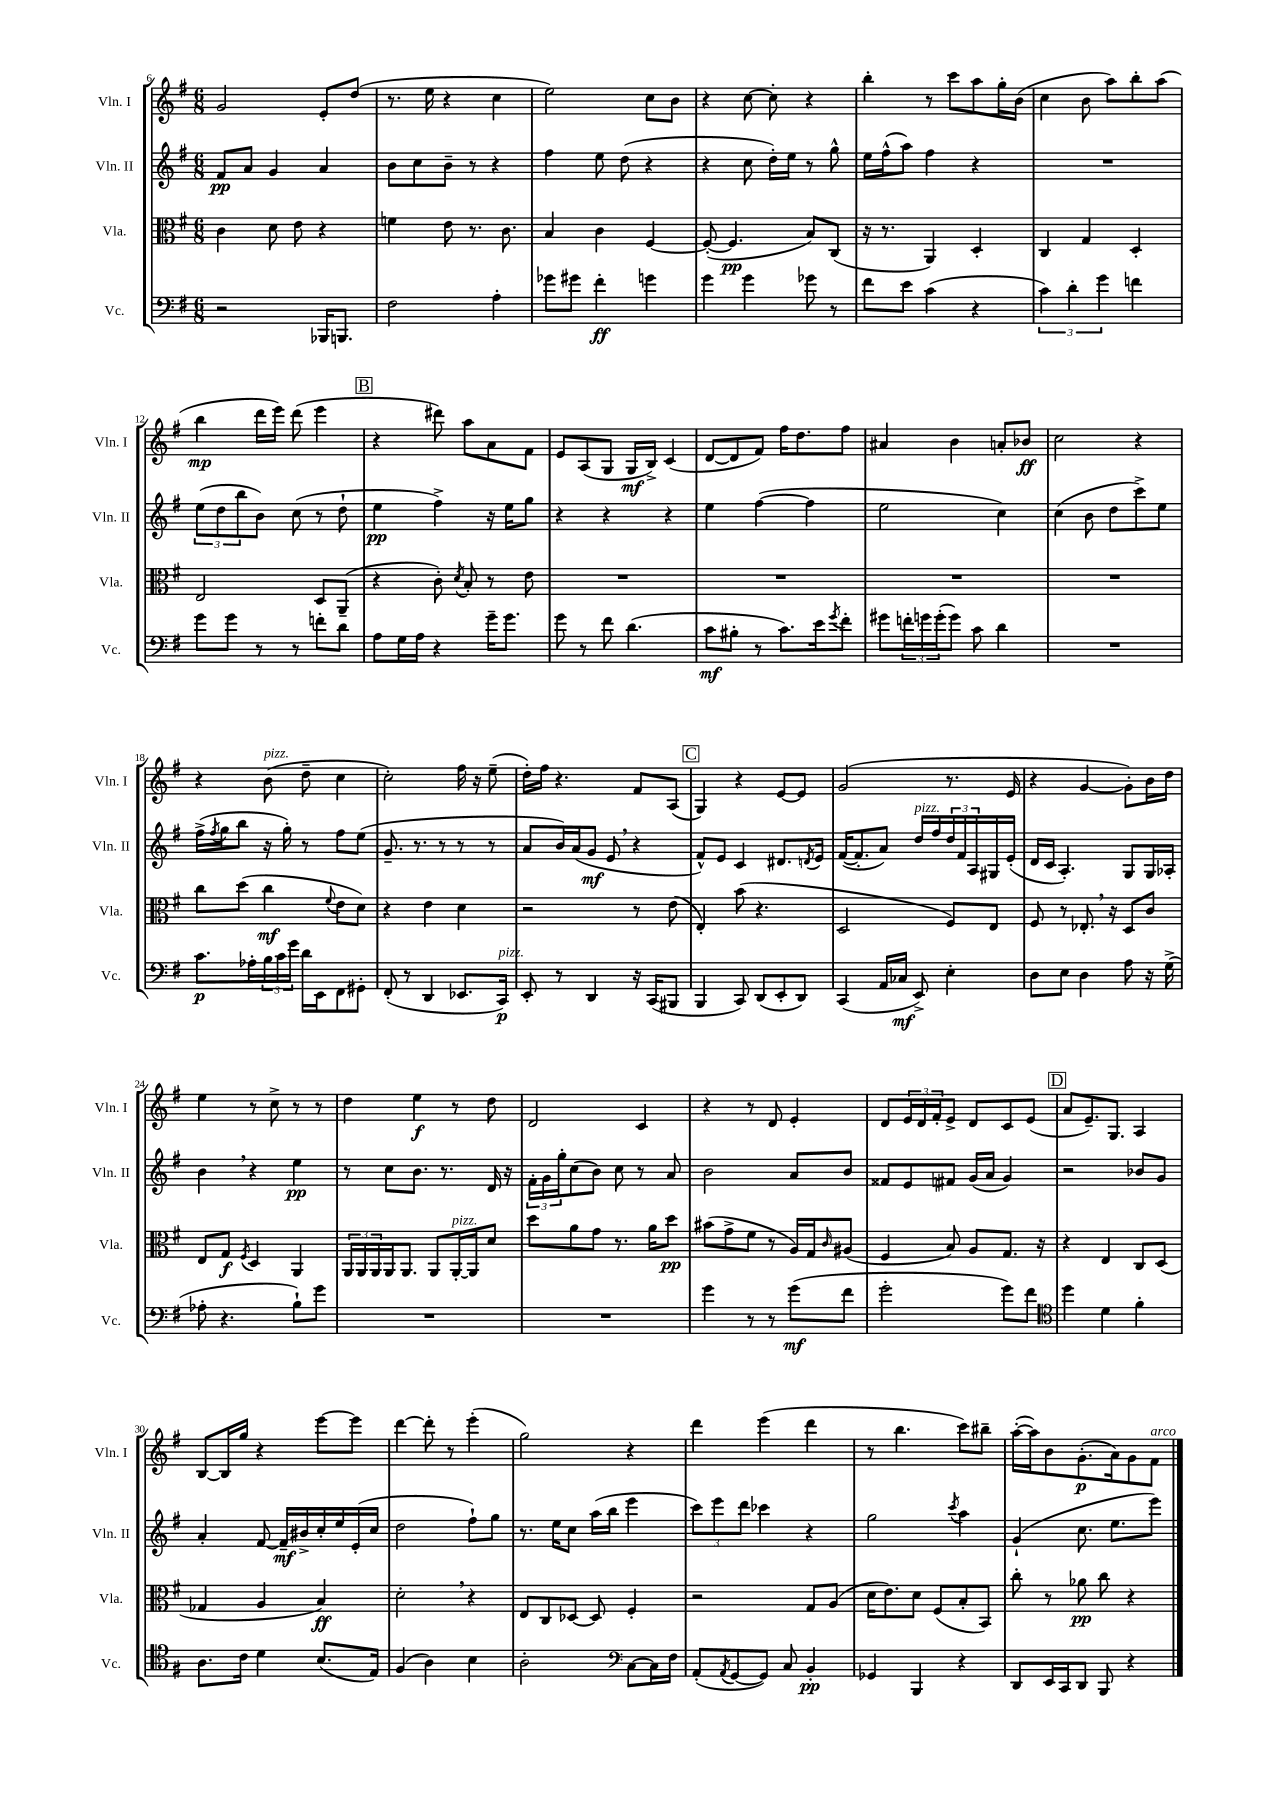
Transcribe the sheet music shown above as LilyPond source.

<<
\new StaffGroup <<
\new Staff = "s0" \with { instrumentName = "Vln. I" shortInstrumentName = "Vln. I" } {
    \clef treble \key g \major \numericTimeSignature \time 6/8
    g'2 e'8-. d''8( |
    r8. e''16 r4 c''4 |
    e''2) c''8 b'8 |
    r4 c''8~ c''8-. r4 |
    b''4-. r8 c'''8 a''8 g''16-. b'16( |
    c''4 b'8 a''8) b''8-. a''8( |
    b''4\mp d'''16 e'''16) d'''8( e'''4 |
    \mark \markup { \box "B" } r4 dis'''8) a''8 a'8 fis'8 |
    e'8 a8( g8 g16\mf b16->) c'4( |
    d'8~ d'8 fis'8) fis''16 d''8. fis''8 |
    ais'4 b'4 a'8-. bes'8\ff |
    c''2 r4 |
    r4 b'8^\markup { \italic "pizz." }( d''8-- c''4 |
    c''2-.) fis''16 r16 e''8--( |
    d''16-.) fis''16 r4. fis'8 a8( |
    \mark \markup { \box "C" } g4) r4 e'8~ e'8 |
    g'2( r8. e'16 |
    r4 g'4~ g'8-.) b'16 d''16 |
    e''4 r8 c''8-> r8 r8 |
    d''4 e''4\f r8 d''8 |
    d'2 c'4 |
    r4 r8 d'8 e'4-. |
    d'8 \tuplet 3/2 { e'16 d'16 fis'16-. } e'8-> d'8 c'8 e'8( |
    \mark \markup { \box "D" } a'8 e'8.--) g8. a4 |
    b8~ b16 g''16 r4 e'''8~ e'''8 |
    d'''4~ d'''8-. r8 e'''4-.( |
    g''2) r4 |
    d'''4 e'''4( d'''4 |
    r8 b''4. c'''8) bis''8-- |
    a''16~-.( a''16) b'8 g'8.-.\p( a'16) g'8 fis'8^\markup { \italic "arco" } \bar "|." |
}
\new Staff = "s1" \with { instrumentName = "Vln. II" shortInstrumentName = "Vln. II" } {
    \clef treble \key g \major \numericTimeSignature \time 6/8
    fis'8\pp a'8 g'4 a'4 |
    b'8 c''8 b'8-- r8 r4 |
    fis''4 e''8 d''8( r4 |
    r4 c''8 d''16-.) e''16 r8 g''8-^ |
    e''16 fis''16-^( a''8) fis''4 r4 |
    R2. |
    \tuplet 3/2 { e''8( d''8 b''8 } b'8) c''8( r8 d''8-! |
    \mark \markup { \box "B" } e''4\pp fis''4->) r16 e''16 g''8 |
    r4 r4 r4 |
    e''4 fis''4~( fis''4 |
    e''2 c''4) |
    c''4( b'8 d''8 c'''8->) e''8 |
    fis''16->( \acciaccatura { fis''8 } g''16 b''8 r16 g''16-.) r8 fis''8 e''8( |
    g'8.-- r8. r8 r8 r8 |
    a'8 b'16) a'16( g'8\mf e'8 \breathe r4 |
    \mark \markup { \box "C" } fis'8-^) e'8 c'4 dis'8. \acciaccatura { d'8 } e'16 |
    fis'16~( fis'8.-. a'8) d''16^\markup { \italic "pizz." } fis''16 \tuplet 3/2 { d''16 fis'16 a16 } gis16 e'16-.( |
    d'16 c'16 a4.-.) g8 g16 aes16-. |
    b'4 \breathe r4 e''4\pp |
    r8 c''8 b'8. r8. d'16 r16 |
    \tuplet 3/2 { fis'16-. g'16 g''16-. } c''8( b'8) c''8 r8 a'8 |
    b'2 a'8 b'8 |
    fisis'8 e'8 fis'8 g'16( a'16 g'4) |
    \mark \markup { \box "D" } r2 bes'8 g'8 |
    a'4-. fis'8~ fis'16--\mf bis'16-> c''16-. e''16 e'16-.( c''16 |
    d''2 fis''8-!) g''8 |
    r8. e''16 c''8 a''16( b''16 e'''4 |
    \tuplet 3/2 { c'''8) e'''8 d'''8 } ces'''4 r4 |
    g''2 \acciaccatura { c'''8 } a''4 |
    g'4-!( c''8. e''8. e'''8) \bar "|." |
}
\new Staff = "s2" \with { instrumentName = "Vla." shortInstrumentName = "Vla." } {
    \clef alto \key g \major \numericTimeSignature \time 6/8
    c'4 d'8 e'8 r4 |
    f'4 e'8 r8. c'8. |
    b4 c'4 fis4~ |
    fis8~-.( fis4.\pp b8) c8( |
    r16 r8. a,4) d4-. |
    c4 g4 d4-. |
    e2 d8 a,8--( |
    \mark \markup { \box "B" } r4 c'8-.) \acciaccatura { d'8 } b8-. r8 e'8 |
    R2. |
    R2. |
    R2. |
    R2. |
    c''8 d''8( c''4\mf \appoggiatura { fis'8 } e'8 d'8) |
    r4 e'4 d'4 |
    r2 r8 e'8( |
    \mark \markup { \box "C" } e4-.) b'8( r4. |
    d2 fis8) e8 |
    fis8 r8 ees8.-. \breathe r16 d8 c'8 |
    e8 g8\f \acciaccatura { fis8 } d4 a,4 |
    \tuplet 3/2 { a,16 a,16 a,16 } a,16 a,8. a,8 a,16~-.^\markup { \italic "pizz." } a,16 d'8 |
    d''8 a'8 g'8 r8. a'16 d''8\pp |
    bis'8( g'8-> fis'8 r8 a16) g16 \grace { c'16 } ais8( |
    fis4 b8) a8 g8. r16 |
    \mark \markup { \box "D" } r4 e4 c8 d8( |
    ges4 a4 b4\ff) |
    d'2-. \breathe r4 |
    e8 c8 des8~ des8 fis4-. |
    r2 g8 a8( |
    d'16 e'8.) d'8 fis8( b8-. b,8) |
    c''8-. r8 aes'8\pp c''8 r4 \bar "|." |
}
\new Staff = "s3" \with { instrumentName = "Vc." shortInstrumentName = "Vc." } {
    \clef bass \key g \major \numericTimeSignature \time 6/8
    r2 bes,,16 b,,8. |
    fis2 a4-. |
    ges'8 gis'8 fis'4-.\ff g'4 |
    g'4 g'4 ges'8 r8 |
    fis'8 e'8 c'4( r4 |
    \tuplet 3/2 { c'4) d'4-. g'4 } f'4 |
    g'8 g'8 r8 r8 f'8-. d'8 |
    \mark \markup { \box "B" } a8 g16 a16 r4 g'16-- g'8. |
    g'8 r8 fis'8 d'4.( |
    c'8\mf bis8-. r8 c'8.) e'16 \acciaccatura { g'8 } fis'8-. |
    gis'8 \tuplet 3/2 { f'16-. g'16 g'16-.( } g'8) c'8 d'4 |
    R2. |
    c'8.\p aes16-. \tuplet 3/2 { b16 c'16 g'16 } d'16 e,16 fis,8 gis,8-. |
    fis,8-.( r8 d,4 ees,8. c,16\p^\markup { \italic "pizz." }) |
    e,8-. r8 d,4 r16 c,16( bis,,8 |
    \mark \markup { \box "C" } b,,4 c,8) d,8( e,8-. d,8) |
    c,4( a,16 ces16\mf e,8->) e4-. |
    d8 e8 d4 a8 r16 g16->( |
    aes8-. r4. b8-!) g'8 |
    R2. |
    R2. |
    g'4 r8 r8 g'8\mf( fis'8 |
    g'2-. g'8) fis'8 |
    \mark \markup { \box "D" } \clef tenor d''4 d'4 fis'4-. |
    a8. c'16 d'4 b8.( e16) |
    fis4( a4) b4 |
    a2-. \clef bass c8~ c16 fis16 |
    a,8-.( \acciaccatura { a,8 } g,8~ g,8) c8 b,4-.\pp |
    ges,4 b,,4 r4 |
    d,8 e,16 c,16 d,8 b,,8 r4 \bar "|." |
}
>>
>>
\layout { \context { \Score currentBarNumber = #6 } }
